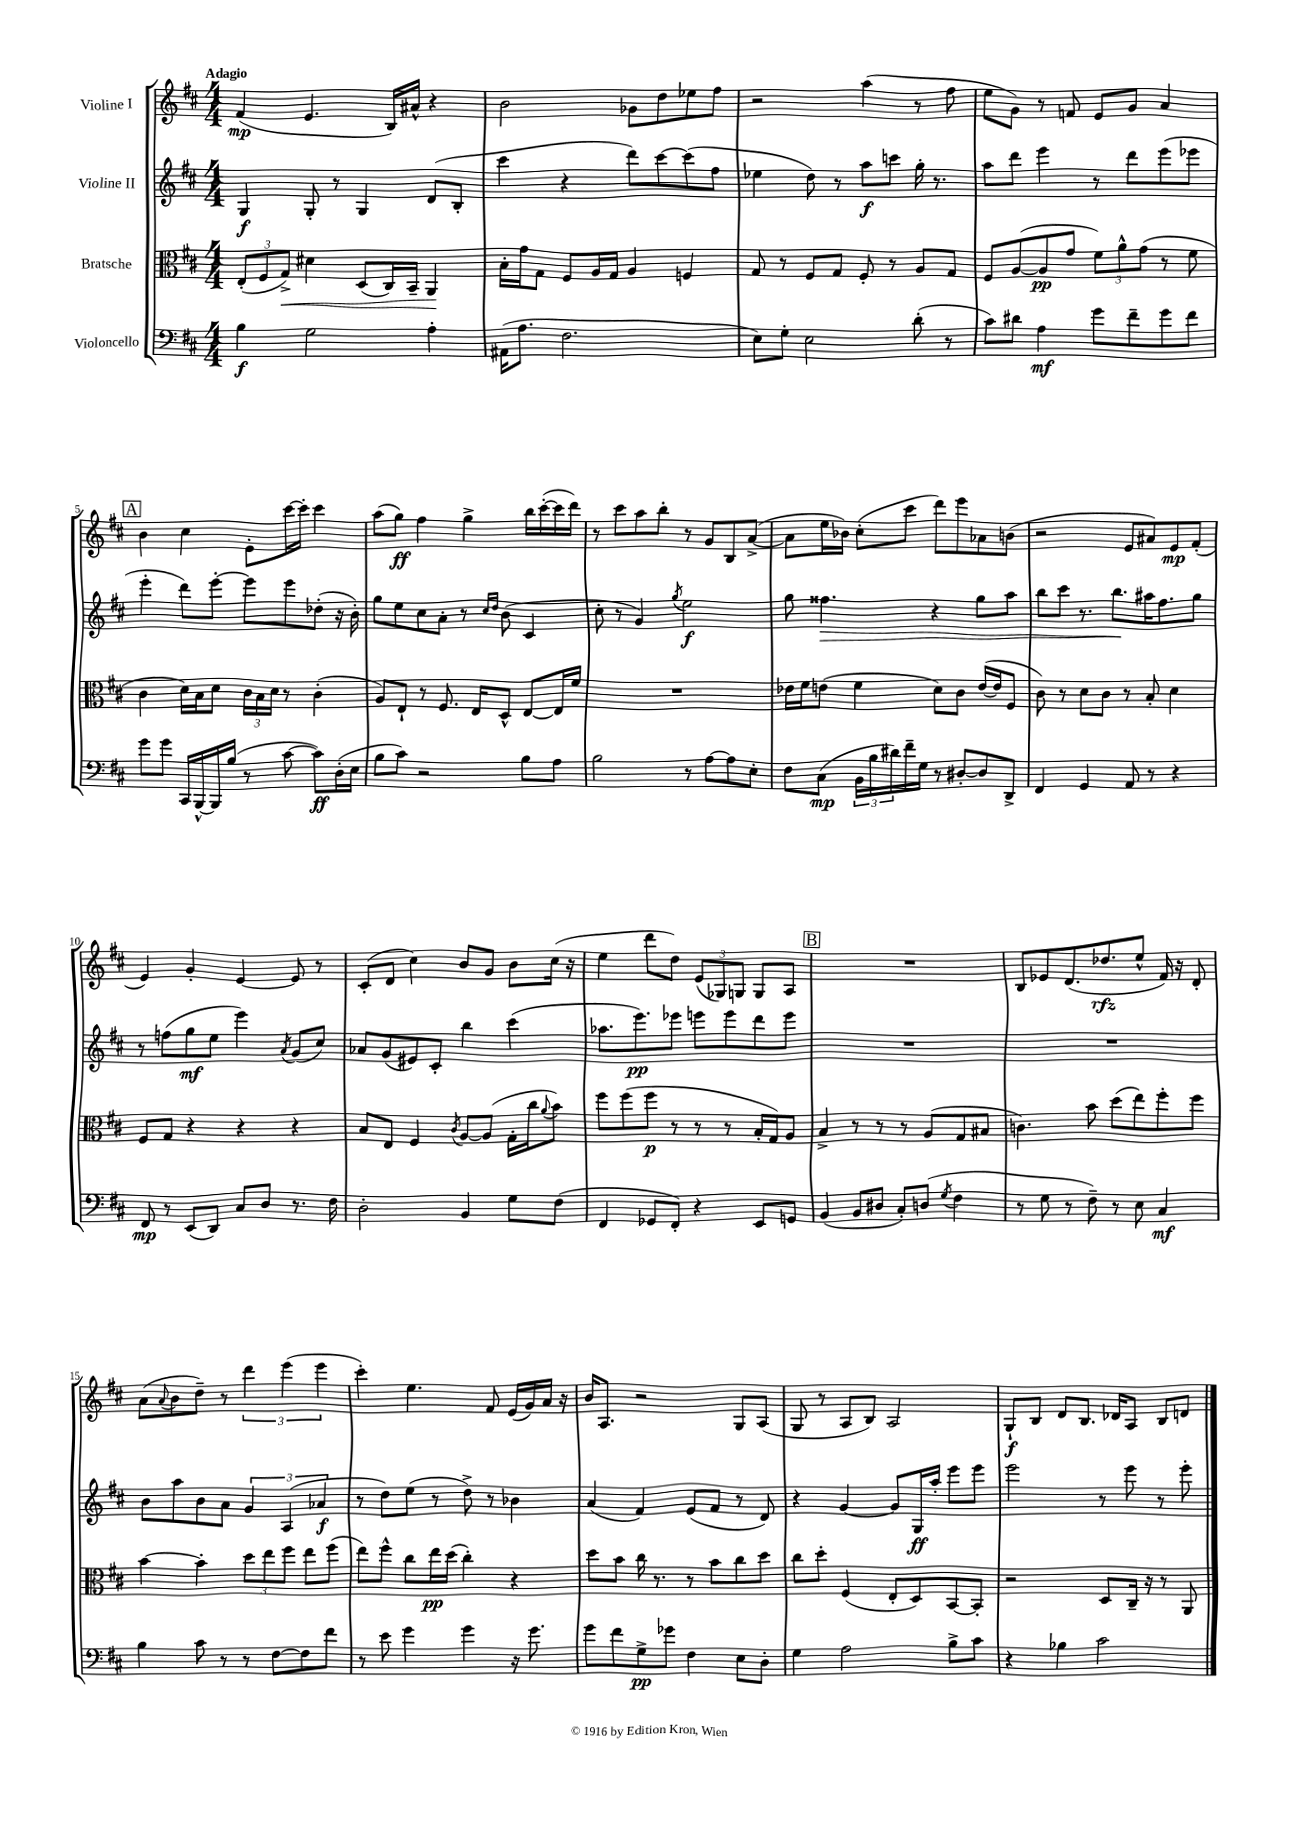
<<
\new StaffGroup <<
\new Staff = "s0" \with { instrumentName = "Violine I" } {
    \clef treble \key d \major \numericTimeSignature \time 4/4 \tempo "Adagio"
    fis'4\mp( e'4. b16) ais'16-^ r4 |
    b'2 ges'8 d''8 ees''8 fis''8 |
    r2 a''4( r8 fis''8 |
    e''8 g'8) r8 f'8 e'8 g'8 a'4 |
    \mark \markup { \box "A" } b'4 cis''4 e'8-. cis'''16~ cis'''16-. cis'''4 |
    a''8( g''8\ff) fis''4 g''4-> b''16 cis'''16~-.( cis'''16 d'''16) |
    r8 cis'''8 a''8 b''8-. r8 g'8 b8 a'8~->( |
    a'8 e''16 bes'16) cis''8-.( cis'''8 d'''8) e'''8 aes'8 b'8( |
    r2 e'8 ais'8) e'8\mp fis'8-.( |
    e'4) g'4-. e'4~ e'8 r8 |
    cis'8-.( d'8 cis''4) b'8 g'8 b'8 cis''16( r16 |
    e''4 d'''8 d''8) \tuplet 3/2 { e'8( ges8) g8 } g8 a8 |
    \mark \markup { \box "B" } R1 |
    b8 ees'8 d'8.( des''8.\rfz e''8-^ fis'16) r16 d'8-. |
    a'8( \appoggiatura { a'8 } b'8 d''8--) r8 \tuplet 3/2 { d'''4 e'''4( e'''4 } |
    cis'''4-.) e''4. fis'8 e'16( g'16) a'16 r16 |
    b'16 a8. r2 g8 a8( |
    g8 r8 a8 b8) a2 |
    g8-!\f b8 d'8 b8. des'16 a8 b8 d'8 \bar "|." |
}
\new Staff = "s1" \with { instrumentName = "Violine II" } {
    \clef treble \key d \major \numericTimeSignature \time 4/4
    g4\f g8-. r8 g4 d'8( b8-. |
    cis'''4 r4 d'''8) cis'''8~ cis'''8( fis''8 |
    ees''4 d''8) r8 a''8\f c'''8 g''16-. r8. |
    a''8 d'''8 e'''4 r8 d'''8 e'''8( ees'''8 |
    \mark \markup { \box "A" } e'''4-. d'''8) e'''8~-. e'''8 e'''8 des''8-.( r16 b'16-.) |
    g''8 e''8 cis''8 a'8-. r8 \grace { cis''16 d''16 } b'8( cis'4 |
    cis''8-. r8 g'4) \acciaccatura { g''8 } e''2\f |
    g''8 fisis''4.\> r4 g''8 a''8 |
    b''8 cis'''8 r8. b''8.\! ais''16 fis''8. g''8 |
    r8 f''8( g''8\mf e''8 e'''4) \acciaccatura { a'8 } g'8( cis''8) |
    aes'8 g'8( eis'8) cis'8-. b''4 cis'''4( |
    aes''8. e'''8.\pp) ees'''8 e'''8 e'''8 d'''8 e'''8 |
    \mark \markup { \box "B" } R1 |
    R1 |
    b'8 a''8 b'8 a'8 \tuplet 3/2 { g'4 a4( aes'4\f } |
    r8 d''8) e''8( r8 d''8->) r8 bes'4 |
    a'4( fis'4) e'8( fis'8 r8 d'8) |
    r4 g'4~ g'8 g16\ff a''16-. e'''8 e'''8 |
    e'''2 r8 e'''8 r8 e'''8-. \bar "|." |
}
\new Staff = "s2" \with { instrumentName = "Bratsche" } {
    \clef alto \key d \major \numericTimeSignature \time 4/4
    \tuplet 3/2 { e8-.( fis8 g8->\<) } dis'4 d8( cis16) b,16-- a,4\! |
    b16-. g'16 g8 fis8 a16 g16 a4 f4 |
    g8 r8 fis8 g8 fis8-. r8 a8 g8 |
    fis8 a8~( a8\pp g'8 \tuplet 3/2 { fis'8) a'8-^ g'8( } r8 fis'8 |
    \mark \markup { \box "A" } cis'4 d'16) b16 d'8 \tuplet 3/2 { cis'16 b16 d'16 } r8 cis'4-.( |
    a8) e8-! r8 fis8. e16 d8-^ e8~ e16 fis'16 |
    R1 |
    ees'16 fis'16 e'8( fis'4 d'8) cis'8 e'16~( e'16 fis8 |
    cis'8) r8 d'8 cis'8 r8 b8-. d'4 |
    fis8 g8 r4 r4 r4 |
    b8 e8 fis4 \acciaccatura { cis'8 } a8~ a8( g16-. cis''16 \appoggiatura { a'8 } b'8) |
    fis''8 fis''8( fis''8\p r8 r8 r8 b16-. g16) a8 |
    \mark \markup { \box "B" } b4-> r8 r8 r8 a8( g8 bis8 |
    c'4.) b'8 d''8( e''8) fis''8-. fis''8 |
    b'4~ b'4-. \tuplet 3/2 { d''8 e''8 fis''8 } e''8 fis''8( |
    e''8) fis''8-^ cis''8 e''16\pp d''16( cis''4-.) r4 |
    d''8 b'8 cis''16 r8. r8 b'8 cis''8 d''8 |
    cis''8 d''8-. fis4( e8-. d8) b,8~ b,8-. |
    r2 d8 cis16-- r16 r8 a,8 \bar "|." |
}
\new Staff = "s3" \with { instrumentName = "Violoncello" } {
    \clef bass \key d \major \numericTimeSignature \time 4/4
    b4\f g2 a4-. |
    ais,16( a8. fis2. |
    e8) g8-. e2 d'8-.( r8 |
    cis'8) dis'8 a4\mf g'8 fis'8-- g'8 fis'8 |
    \mark \markup { \box "A" } g'8 g'8 cis,16 b,,16~-^ b,,16 b16( r8 cis'8~ cis'8\ff) d16-.( e16 |
    b8 cis'8) r2 b8 a8 |
    b2 r8 a8~ a8 e8-. |
    fis8 cis8\mp( \tuplet 3/2 { b,16 b16 dis'16) } fis'16-- g16 r8 dis8~-. dis8 d,8-> |
    fis,4 g,4 a,8 r8 r4 |
    fis,8\mp r8 e,8( d,8) cis8 d8 r8. fis16 |
    d2-. b,4 g8 fis8( |
    fis,4 ges,8 fis,8-.) r4 e,8 g,8 |
    \mark \markup { \box "B" } b,4( b,8 dis8 cis8-.) d8( \acciaccatura { g8 } fis4 |
    r8 g8 r8 fis8--) r8 e8 cis4\mf |
    b4 cis'8 r8 r8 fis8~ fis8 fis'8 |
    r8 e'8 g'4 g'4 r16 g'8. |
    g'8 fis'8 g8->\pp ges'8 fis4 e8 d8-. |
    g4 a2 b8-> cis'8 |
    r4 bes4 cis'2 \bar "|." |
}
>>
>>
